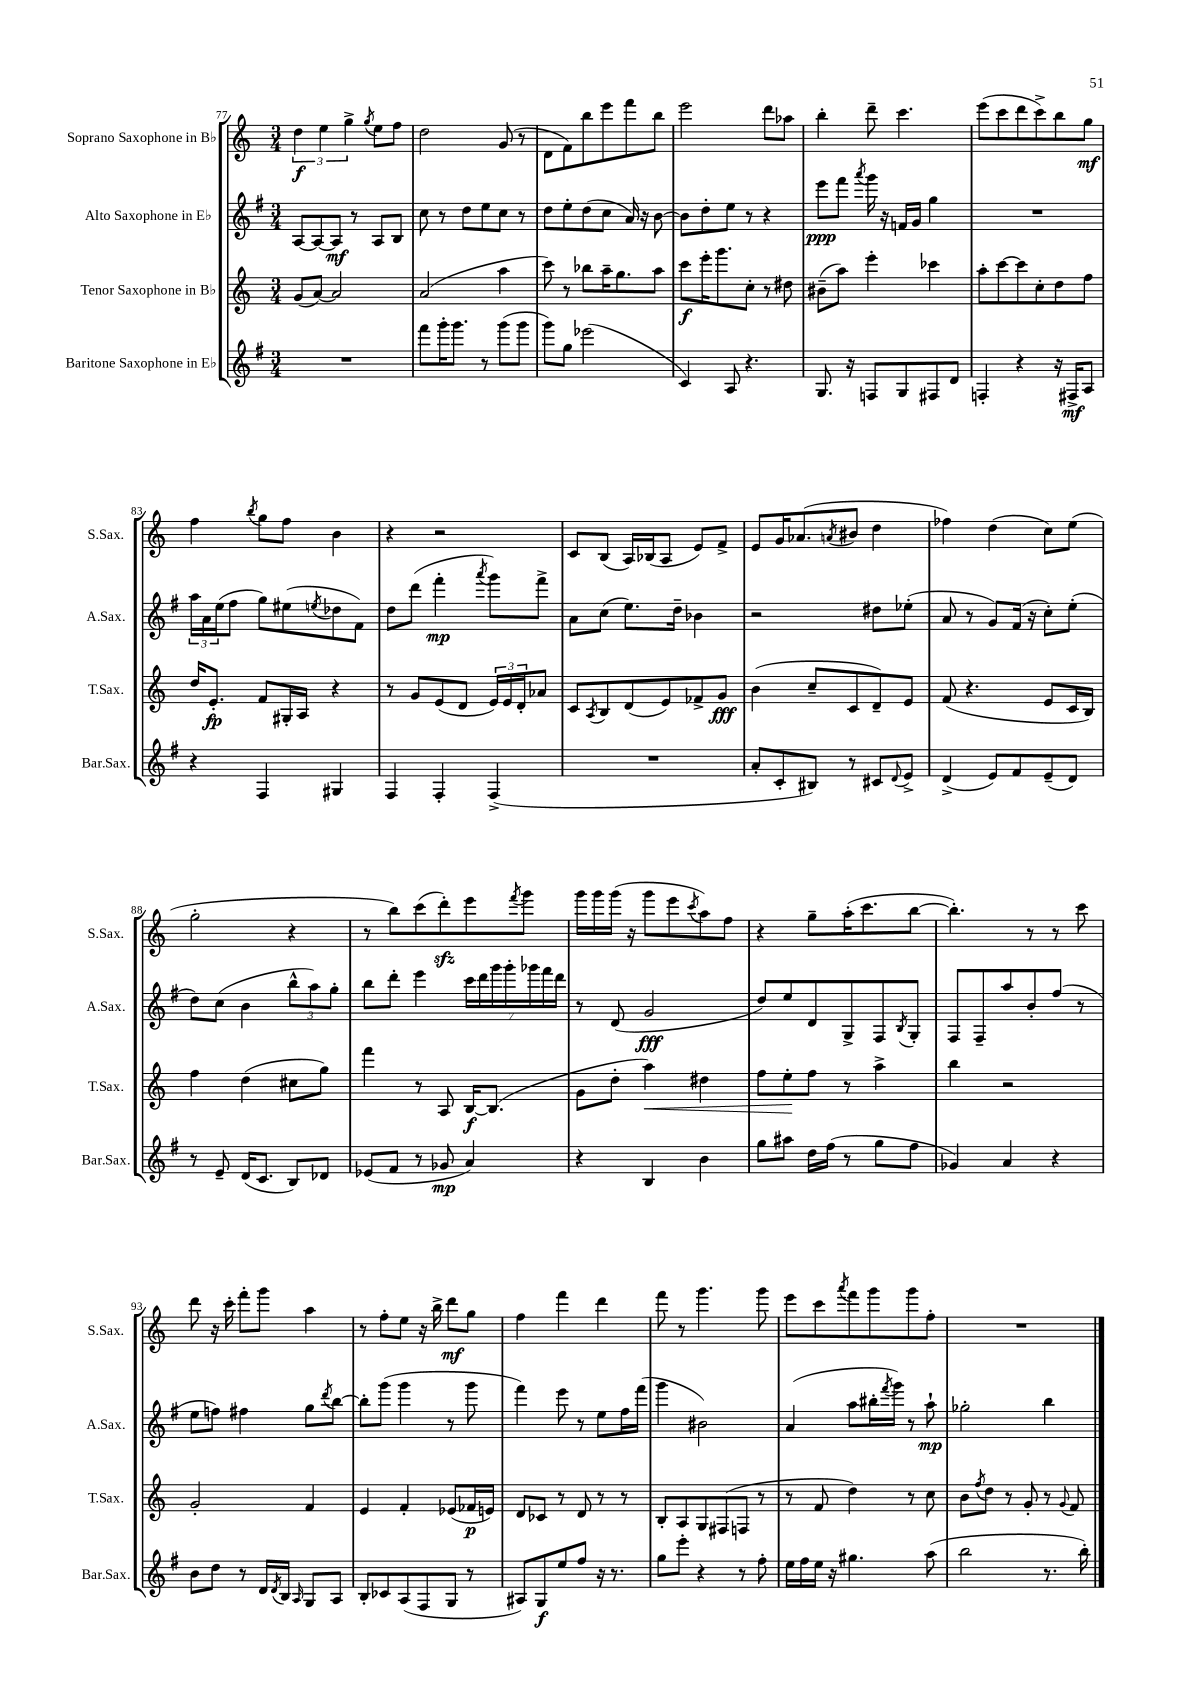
<<
\new StaffGroup <<
\new Staff = "s0" \with { instrumentName = "Soprano Saxophone in Bb" shortInstrumentName = "S.Sax." } {
    \clef treble \key c \major \numericTimeSignature \time 3/4
    \tuplet 3/2 { d''4\f e''4 g''4-> } \acciaccatura { g''8 } e''8 f''8 |
    d''2 g'8( r8 |
    d'8 f'8) b''8 e'''8 f'''8 b''8 |
    e'''2 d'''8 aes''8 |
    b''4-. d'''8-- c'''4. |
    e'''8( c'''8 d'''8 c'''8->) b''8 g''8\mf |
    f''4 \acciaccatura { b''8 } g''8 f''8 b'4 |
    r4 r2 |
    c'8 b8( a16) bes16( a8 e'8) f'8-> |
    e'8 g'16 aes'8.( \acciaccatura { a'8 } bis'8 d''4 |
    fes''4) d''4( c''8) e''8( |
    g''2-. r4 |
    r8 b''8) c'''8( d'''8-.\sfz) e'''8 \acciaccatura { f'''8 } g'''8 |
    g'''16 g'''16 g'''16( r16 g'''8 e'''8 \acciaccatura { c'''8 } a''8) f''8 |
    r4 g''8-- a''16-.( c'''8. b''8~ |
    b''4.-.) r8 r8 c'''8 |
    d'''8 r16 c'''16-. f'''8-. g'''8 a''4 |
    r8 f''8-. e''8 r16 b''16-> d'''8\mf g''8 |
    f''4 f'''4 d'''4 |
    f'''8 r8 g'''4. g'''8 |
    e'''8 c'''8 \acciaccatura { a'''8 } f'''8 g'''8 g'''8 f''8-. |
    R2. \bar "|." |
}
\new Staff = "s1" \with { instrumentName = "Alto Saxophone in Eb" shortInstrumentName = "A.Sax." } {
    \clef treble \key g \major \numericTimeSignature \time 3/4
    a8~ a8~ a8\mf r8 a8 b8 |
    c''8 r8 d''8 e''8 c''8 r8 |
    d''8 e''8-. d''8( c''8 a'16) r16 b'8~ |
    b'8 d''8-. e''8 r8 r4 |
    e'''8\ppp fis'''8 \acciaccatura { a'''8 } g'''16 r16 f'16 g'16 g''4 |
    R2. |
    \tuplet 3/2 { a''16 a'16 e''16( } fis''8 g''8) eis''8( \acciaccatura { e''8 } des''8 fis'8) |
    d''8 d'''8( fis'''4-.\mp \acciaccatura { a'''8 } g'''8) fis'''8-> |
    a'8 c''8( e''8.) d''16-- bes'4 |
    r2 dis''8 ees''8-.( |
    a'8 r8 g'8) fis'16( r16 c''8-.) e''8-.( |
    d''8) c''8( b'4 \tuplet 3/2 { b''8-^ a''8) g''8-. } |
    b''8 d'''8-. e'''4 \tuplet 7/4 { c'''16 d'''16 g'''16 g'''16-. ges'''16 fis'''16 d'''16 } |
    r8 d'8( g'2\fff |
    d''8) e''8 d'8 g8-> fis8 \acciaccatura { b8 } g8-. |
    fis8 fis8-- a''8 b'8-. fis''8( r8 |
    e''8 f''8) fis''4 g''8 \acciaccatura { d'''8 } b''8~ |
    b''8-. g'''8( g'''4 r8 g'''8 |
    fis'''4) e'''8 r8 e''8 fis''16 fis'''16( |
    g'''4 bis'2) |
    a'4( a''8 bis''16-. \acciaccatura { fis'''8 } g'''16) r8 a''8-!\mp |
    ges''2-. b''4 \bar "|." |
}
\new Staff = "s2" \with { instrumentName = "Tenor Saxophone in Bb" shortInstrumentName = "T.Sax." } {
    \clef treble \key c \major \numericTimeSignature \time 3/4
    g'8( a'8~) a'2 |
    a'2( a''4 |
    c'''8) r8 bes''8 a''16-- g''8. a''8 |
    c'''8\f e'''16-. g'''8. c''8-. r8 dis''8 |
    bis'8--( a''8) e'''4-. ces'''4 |
    a''8-. c'''8~ c'''8 c''8-. d''8 f''8 |
    d''16 e'8.-.\fp f'8 gis16-. a16 r4 |
    r8 g'8 e'8( d'8 \tuplet 3/2 { e'16) e'16 d'16-. } aes'8 |
    c'8 \acciaccatura { a8 } b8 d'8( e'8) fes'8-> g'8\fff |
    b'4( c''8-- c'8 d'8--) e'8 |
    f'8( r4. e'8 c'16 b16) |
    f''4 d''4( cis''8 g''8) |
    f'''4 r8 a8 b16~\f b8.( |
    g'8 d''8-. a''4\<) dis''4 |
    f''8 e''8-.\! f''8 r8 a''4-> |
    b''4 r2 |
    g'2-. f'4 |
    e'4 f'4-. ees'8( fes'16\p e'16) |
    d'8 ces'8 r8 d'8 r8 r8 |
    b8-. a8 g8 fis8( f8 r8 |
    r8 f'8 d''4) r8 c''8 |
    b'8 \acciaccatura { f''8 } d''8 r8 g'8-. r8 \appoggiatura { g'8 } f'8 \bar "|." |
}
\new Staff = "s3" \with { instrumentName = "Baritone Saxophone in Eb" shortInstrumentName = "Bar.Sax." } {
    \clef treble \key g \major \numericTimeSignature \time 3/4
    R2. |
    fis'''8 g'''16-. g'''8. r8 g'''8( g'''8 |
    g'''8) g''8 ees'''2( |
    c'4) a8 r4. |
    g8. r16 f8 g8 fis8 d'8 |
    f4-. r4 r16 fis16->\mf a8 |
    r4 fis4 gis4 |
    fis4 fis4-. fis4->( |
    R2. |
    a'8-. c'8-. bis8) r8 cis'8 \appoggiatura { d'8 } e'8-> |
    d'4->( e'8) fis'8 e'8--( d'8) |
    r8 e'8-- d'16( c'8. b8) des'8 |
    ees'8( fis'8 r8 ges'8\mp a'4) |
    r4 b4 b'4 |
    g''8 ais''8 d''16 fis''16( r8 g''8 fis''8 |
    ges'4) a'4 r4 |
    b'8 d''8 r8 d'16 \acciaccatura { d'8 } b16 \grace { a16 } g8 a8 |
    b8-. ces'8 a8( fis8 g8 r8 |
    ais8) g8\f e''8 fis''8 r16 r8. |
    g''8 e'''8-. r4 r8 fis''8-. |
    e''16 fis''16 e''16 r16 gis''4. a''8( |
    b''2 r8. b''16-.) \bar "|." |
}
>>
>>
\layout { \context { \Score currentBarNumber = #77 } }
